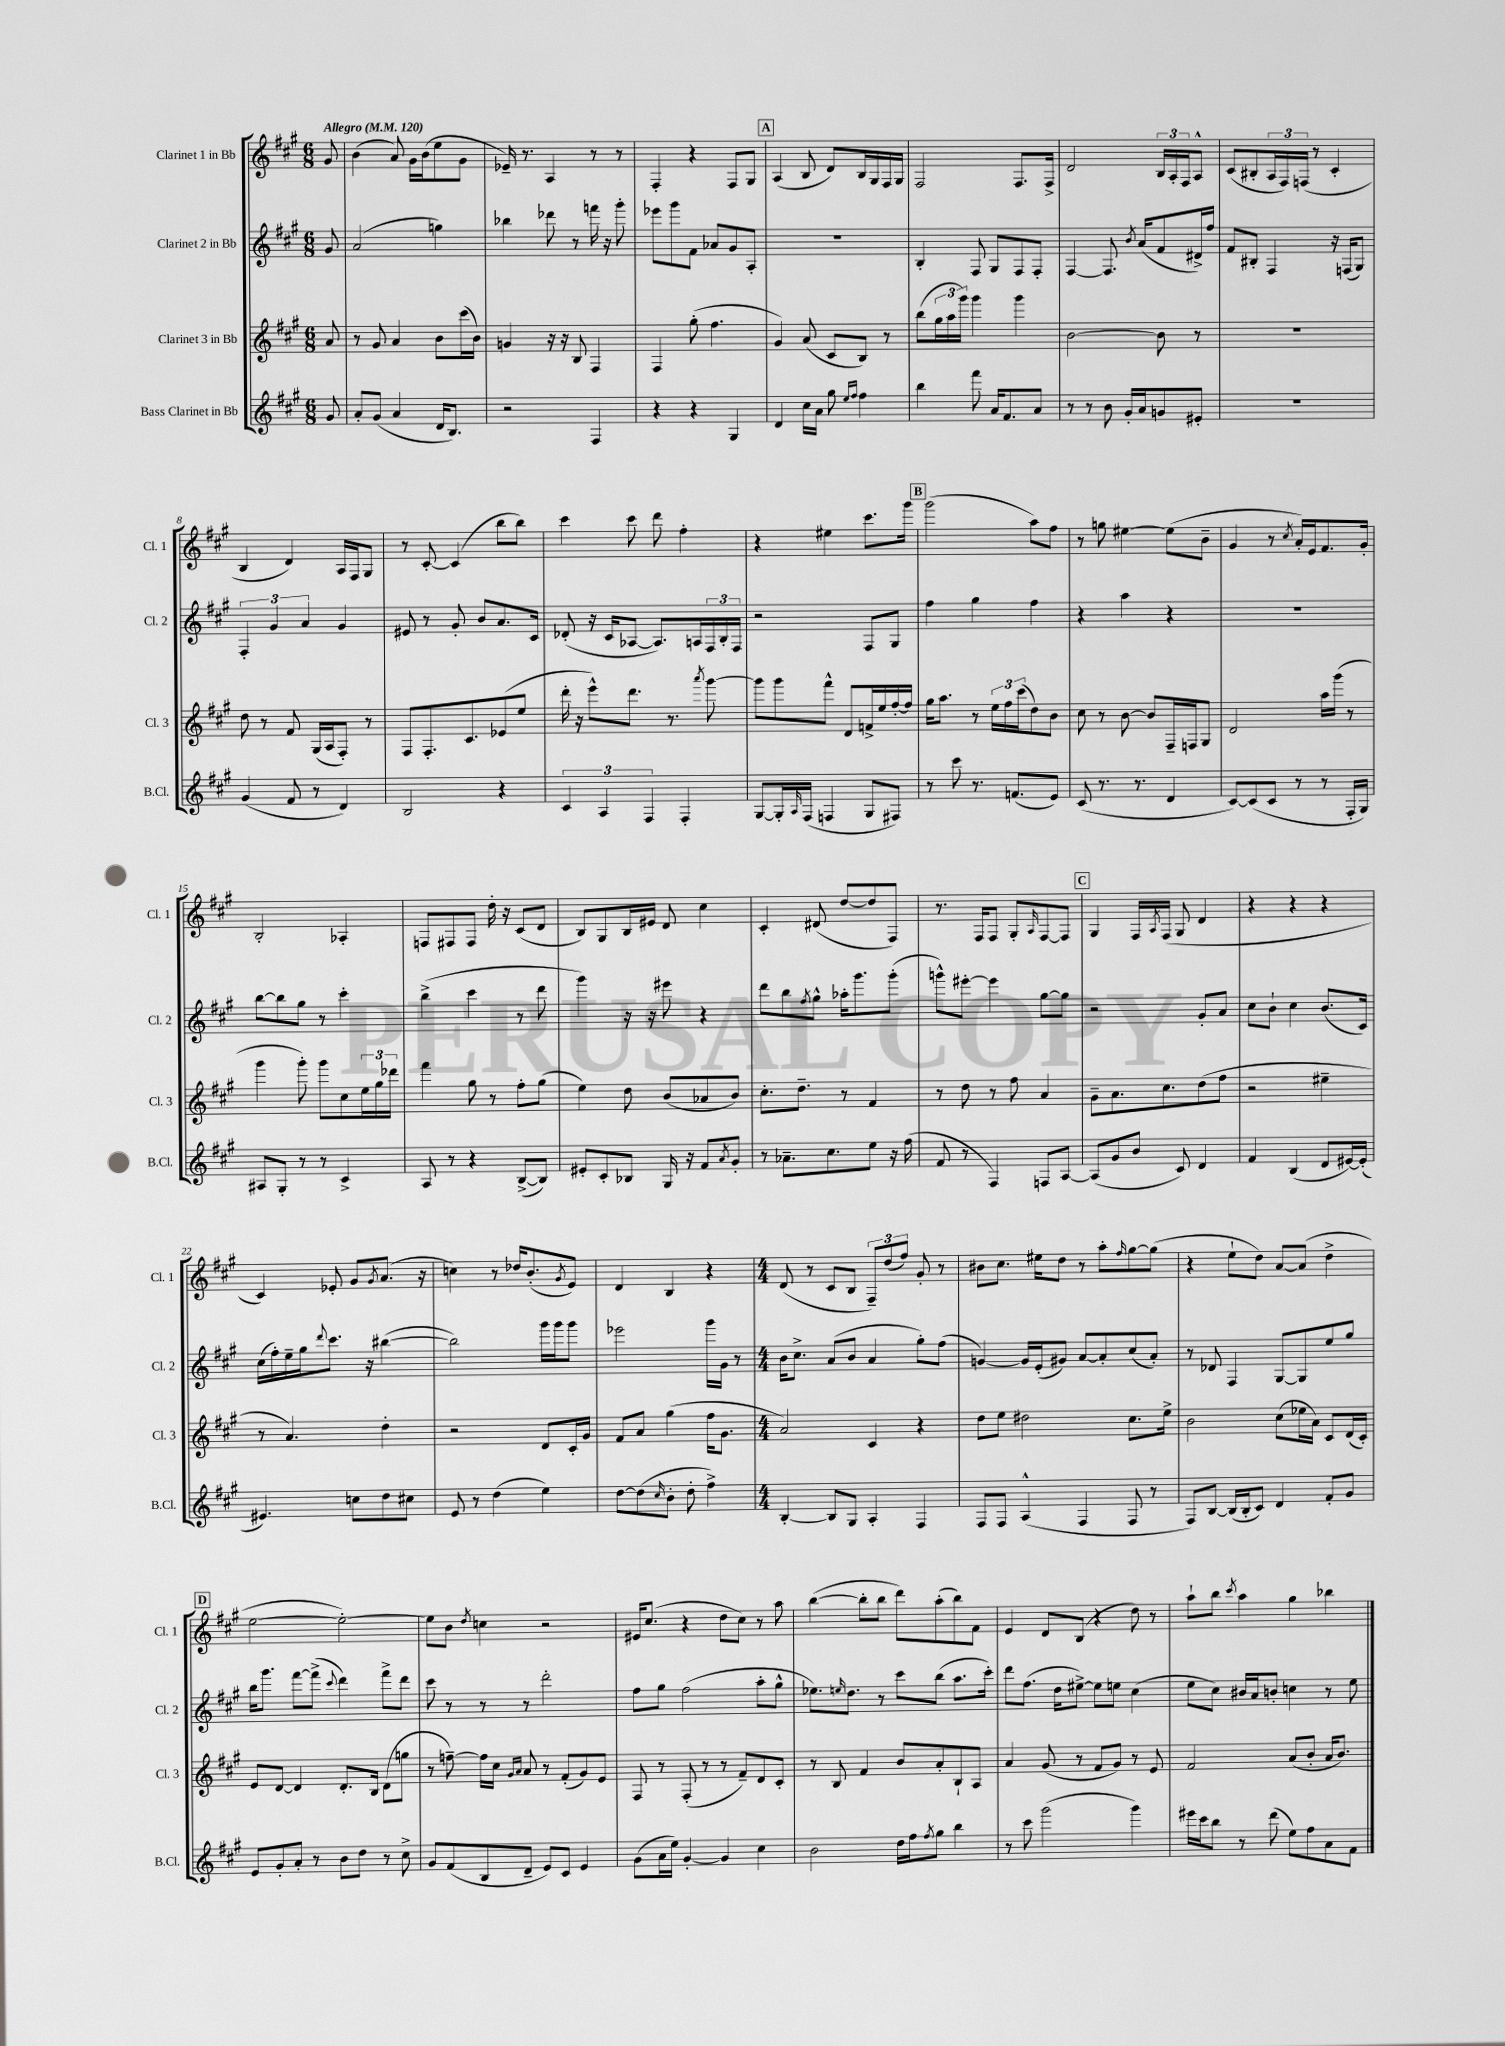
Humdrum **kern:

**kern	**kern	**kern	**kern
*staff4	*staff3	*staff2	*staff1
*clefG2	*clefG2	*clefG2	*clefG2
*k[f#c#g#]	*k[f#c#g#]	*k[f#c#g#]	*k[f#c#g#]
*M6/8	*M6/8	*M6/8	*M6/8
*MM120	*MM120	*MM120	*MM120
8g#	8a	8g#	8g#
=	=	=	=
8a'	8r	(2a	(4b
(8g#	8g#	.	.
4a	4a	.	8a)
.	.	.	16g#
.	.	.	(16b
16d	8b	4gg)	8ee
8.B)	.	.	.
.	(16ccc#	.	8g#
.	16b)	.	.
=	=	=	=
2r	4g	4bb-	16e-~)
.	.	.	8.r
.	16r	8ddd-	4A
.	16r	.	.
.	8B	8r	.
4F#	4F#	16fff	8r
.	.	16r	.
.	.	8ggg#'	8r
=	=	=	=
4r	4F#	8eee-	4F#'
.	.	8ggg#	.
4r	(8gg#'	8f#	4r
.	4.ff#	8a-	.
4G#	.	8g#	8F#
.	.	8A'	8G#
=	=	=	=
4d	4g#)	2.r	(4A
16cc#	(8a	.	8B
16a	.	.	.
8gg#	8c#	.	8d)
16qqee	.	.	.
16qqff#	.	.	.
4ff#	8B)	.	16B
.	.	.	16G#
.	8r	.	16F#
.	.	.	16G#
=	=	=	=
4bb	(8bb	4B'	2F#
.	24gg#	.	.
.	24aa	.	.
.	24ggg#)	.	.
8fff#	4ggg#	8F#	.
16a	.	8G#	.
8.f#	.	.	.
.	4ggg#	8F#	8.F#
8a	.	8F#'	.
.	.	.	16F#^
=	=	=	=
8r	[2b	[4F#	2d
8r	.	.	.
8b	.	8.F#]	.
16g#'	.	.	.
.	.	8qb	.
16a	.	(16a	.
8g	8b]	8f#	24B
.	.	.	24A'
.	.	.	24F#
8e#'	8r	16d#^)	8A^^
.	.	16ff#	.
=	=	=	=
2.r	2.r	8f#	(8c#
.	.	8B#'	8B#'
.	.	4F#	24A
.	.	.	24F#)
.	.	.	(24F
.	.	.	8r
.	.	16r	4c#'
.	.	(16F	.
.	.	8G#)	.
=	=	=	=
(4g#	8dd	6F#'	4B
.	8r	.	.
.	.	6g#	.
8f#	8f#	.	4d)
.	.	6a	.
8r	(16G#	.	.
.	16A	.	.
4d)	8F#')	4g#	16A
.	.	.	16F#
.	8r	.	8G#
=	=	=	=
2B	8F#	8e#	8r
.	8.F#'	8r	[8c#'
.	.	8g#'	(4c#]
.	8.c#	.	.
.	.	8b	.
4r	(8e-	8.a	8bb
.	8ee	.	8bb)
.	.	16c#	.
=	=	=	=
6c#	16ddd'	(8d-'	4ccc#
.	16r	.	.
.	8eee^^)	16r	.
6A	.	.	.
.	.	16c#	.
.	8.ddd	[8A-	8ccc#
6F#	.	.	.
.	.	8.A-])	8ddd
.	8.r	.	.
4F#'	.	.	4ff#'
.	.	16A	.
.	8qaaa	.	.
.	[8ggg#	24F#	.
.	.	24B'	.
.	.	24F#	.
=	=	=	=
[8G#	8ggg#]	2r	4r
16G#']	8ggg#	.	.
16qqA	.	.	.
(16F#	.	.	.
4F	8fff#^^	.	4ee#
.	8d	.	.
8G#	16f^	8F#	8.ccc#
.	16ee	.	.
8F#)	[16ff#'	8G#	.
.	16ff#]	.	16ggg#
=	=	=	=
8r	16gg#	4ff#	(2ggg#
.	8.aa	.	.
8ccc#	.	.	.
8.r	8r	4gg#	.
.	24ee	.	.
.	24ff#	.	.
(8.f	.	.	.
.	(24ccc#	.	.
.	8dd)	4ff#	8aa)
8e)	8b	.	8ff#
=	=	=	=
(8c#	8cc#	4r	8r
8.r	8r	.	8gg
.	[8b	4aa	[4ee#
8.r	.	.	.
.	8b]	.	.
4d	16F#~	4r	(8ee#]
.	16F	.	.
.	8G#	.	8b~
=	=	=	=
[8c#)	2d	2.r	4g#
(8c#]	.	.	.
8c#	.	.	8r
.	.	.	8qcc#
8r	.	.	16a')
.	.	.	16e
8r	16aa	.	8.f#
.	(16ggg#	.	.
16F#'	8r	.	.
16G#)	.	.	16g#'
=	=	=	=
8A#	4ggg#	[8bb	2B'
8G#'	.	8bb]	.
8r	8ggg#')	8gg#	.
8r	8ggg#	8r	.
4c#^	8cc#	4ccc#'	4A-'
.	24ee	.	.
.	24gg#	.	.
.	24ddd-	.	.
=	=	=	=
8A	4fff#	(4bb^	8F
8r	.	.	8F#
4r	8gg#	4ccc#	8F#
.	8r	.	16dd'
.	.	.	16r
([8B^	8ff#'	8r	(8c#
8B])	(8gg#	8ddd	8d
=	=	=	=
8e#'	4ee)	4ggg#)	8B)
8c#'	.	.	8G#
8B-	8dd	16r	16B
.	.	16r	16e#
16G#	(8b	8eee#	8d
16r	.	.	.
8f#	8a-	4r	4cc#
8qa	.	.	.
8g#'	8b)	.	.
=	=	=	=
8r	8.cc#'	8ddd	4c#'
8.a-~	.	8bb	.
.	8.dd~	.	.
.	.	8qff#	.
.	.	8gg#^^	(8d#
8.cc#	.	.	.
.	8r	16aa-'	[8dd
.	.	8.ggg#	.
8ee	4f#	.	8dd]
16r	.	(8ggg#'	8F#)
(16ff#	.	.	.
=	=	=	=
8f#	8r	8ggg^^)	8.r
8r	8dd	[8eee#'	.
.	.	.	16F#
4F#)	8r	4eee#]	8F#
.	8ff#	.	8G#'
.	.	.	16qqA
8F	4a	[8gg#	[8F#
[8A	.	8gg#]	8F#]
=	=	=	=
(8A]	8g#~	2r	4G#
8g#	8.a	.	.
8b	.	.	16F#
.	.	.	8qA
.	8.cc#	.	(16F#
8c#)	.	.	8G#
4d	(8dd	8g#'	4d
.	8ff#	8a	.
=	=	=	=
4f#	2r	8cc#	4r
.	.	8b`	.
(4B	.	4cc#	4r
8d	4ee#~	(8.b	4r
[16e#)	.	.	.
(16e#']	.	16c#)	.
=	=	=	=
4.e#)	8r	(16cc#	4c#)
.	.	16ff#')	.
.	4.a)	16ee~	.
.	.	16gg#	.
.	.	8qqddd	.
.	.	8.ccc#	8e-'
8cc	.	.	8g#
.	.	16r	.
.	.	.	8qg#
8dd	4dd'	([4bb#	(8.a
8cc#	.	.	.
.	.	.	16r
=	=	=	=
8e	2r	2bb#])	4cc)
8r	.	.	.
(4dd	.	.	8r
.	.	.	16dd-
.	.	.	(8.b'
4ee)	8d	16ggg#	.
.	.	16ggg#	.
.	.	.	8qg#
.	16c#'	8ggg#	8e)
.	16g#	.	.
=	=	=	=
[8dd	8f#	2eee-	4d
(8dd]	8a	.	.
16qqcc#	.	.	.
8b'	(4gg#	.	4B
8dd'	.	.	.
4ff#^)	16ff#	16ggg#	4r
.	8.g#	16g#	.
.	.	8r	.
=	=	=	=
*M4/4	*M4/4	*M4/4	*M4/4
[4B'	2a)	16b	(8d
.	.	8.cc#^	.
.	.	.	8r
8B]	.	(8a	8c#
8G#	.	8b	8B
4A'	4c#	4a	12F#~)
.	.	.	(12dd
.	.	.	12ff#)
4F#	4r	8gg#')	8g#'
.	.	(8ff#	8r
=	=	=	=
8F#	8dd	[4g)	8b#
8F#	8ee	.	8.cc#
(4A^^	2dd#	16g]	.
.	.	(16e'	16ee#
.	.	8g#)	8dd
4F#	.	[8a	8r
.	.	8a']	8aa'
.	.	.	16qqff#
8F#	8.cc#	(8cc#	[8gg#
8r	.	8a')	(8gg#]
.	16ee^	.	.
=	=	=	=
8F#)	2b	8r	4r
[8B	.	8d-	.
(16B]	.	4F#	8ee`
16B'	.	.	.
8c#)	.	.	8dd)
4d	(8cc#	[8G#	[8a
.	16ee-	8G#]	(8a]
.	16a)	.	.
8f#'	8c#	8ee	4dd^
8g#	(16d	8gg#	.
.	16c#')	.	.
=	=	=	=
8e	8e	16bb	[2ee
.	.	8.ggg#	.
8g#'	[8d	.	.
8a'	4d]	[8fff#	.
8r	.	(8fff#^]	.
.	.	8qqccc#	.
8b	8.d'	4ddd)	2ee'_)
8dd	.	.	.
.	16B	.	.
8r	(8d	8fff#^	.
8cc#^	8gg	8ddd	.
=	=	=	=
8g#	8r	8ccc#	8ee]
(8f#	[8ff~)	8r	8b
.	.	.	8qdd
8B	16ff]	8r	4cc
.	16cc#	.	.
.	16qqg#	.	.
.	16qqa	.	.
8d~	8a	8r	.
8e)	8r	2ddd'	2r
8c#	(8f#'	.	.
4e	8g#)	.	.
.	8e	.	.
=	=	=	=
(8g#	8F#	8ff#	16e#
.	.	.	(8.cc#
16a	8r	8gg#	.
16ee)	.	.	.
[4g#'	(8F#'	(2ff#	4r
.	8r	.	.
4g#]	8r	.	8dd
.	8f#~)	.	8cc#)
4cc#	8d	8aa'	8r
.	8c#'	8gg#^^	8aa
=	=	=	=
2b	8r	8.ee-)	([4bb
.	8B	.	.
.	.	16qqee	.
.	.	8.dd	.
.	4f#	.	8bb']
.	.	8r	8bb
16dd	8b	8ccc#	8ddd)
16ff#	.	.	.
8qff#	.	.	.
8gg#	8a'	(8bb	(8aa'
4bb	8B`	8.aa	8bb)
.	8A	.	8f#
.	.	16ccc#')	.
=	=	=	=
8r	4a	8ddd	4e
8ccc#	.	(8.ff#	.
(2ggg#	(8g#	.	8d
.	.	16dd	.
.	8r	[8ee#^)	(8B
.	8f#	8ee#]	4r
.	8g#)	8ee	.
4ggg#)	8r	(4cc#	8dd)
.	8e	.	8r
=	=	=	=
16eee#	2f#	8ee	8aa`
16ccc#	.	.	.
8bb	.	8cc#)	8bb
.	.	.	8qccc#
8r	.	16b#	4aa
.	.	16a	.
(8ddd	.	8b'	.
8ee)	(8a	4cc	4gg#
8ff#	8b'	.	.
8a	16a	8r	4bb-
.	8.b)	.	.
8f#	.	8ee	.
==	==	==	==
*-	*-	*-	*-
